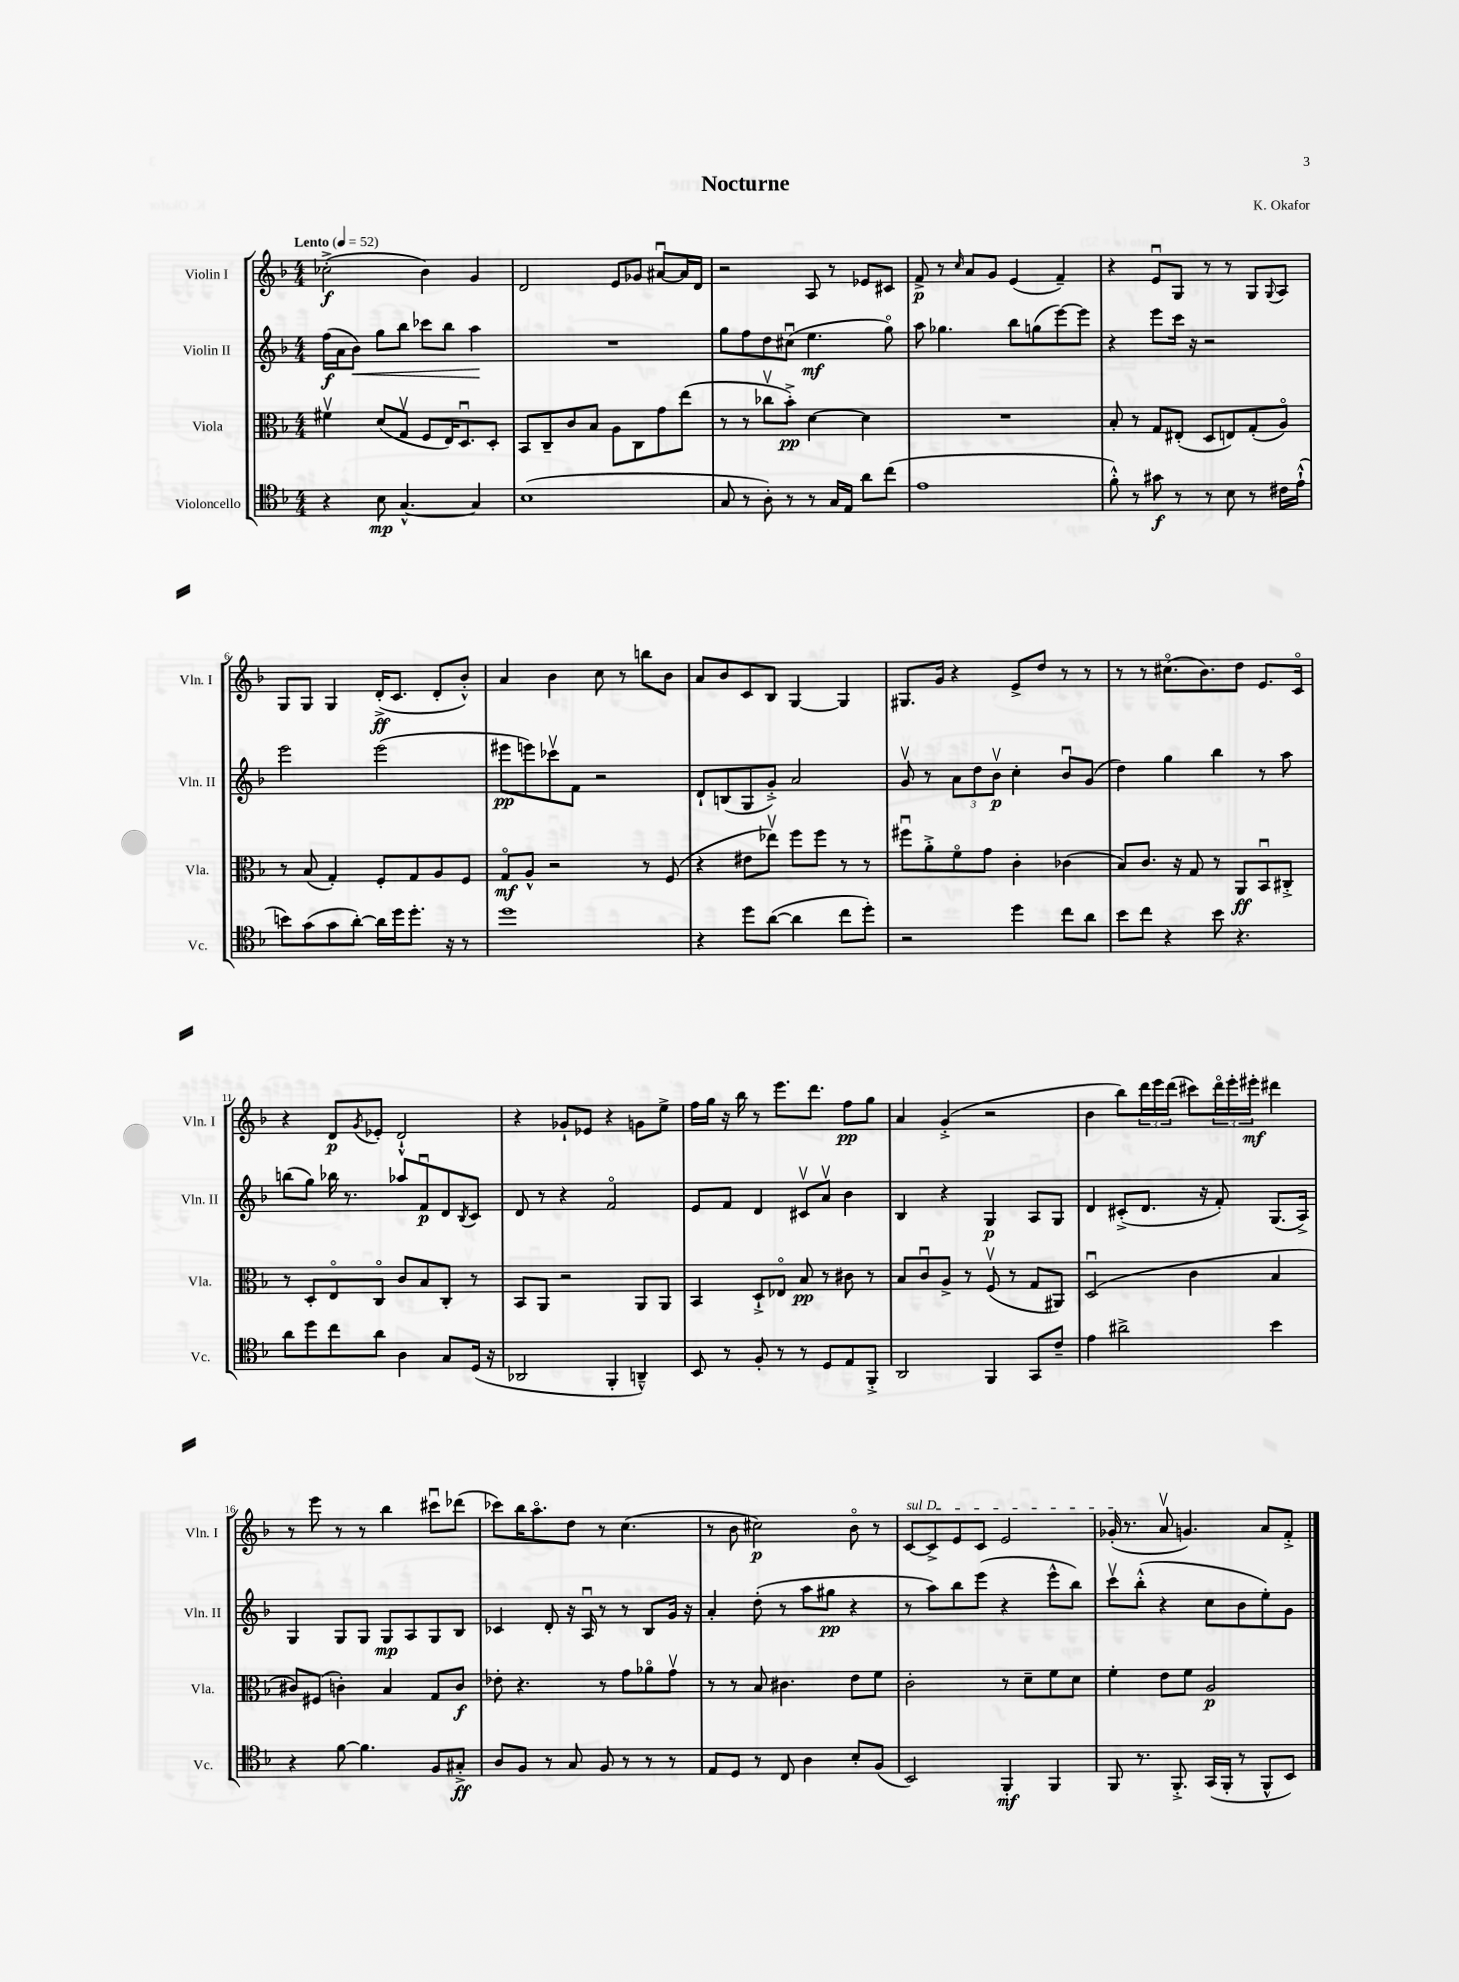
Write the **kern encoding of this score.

**kern	**dynam	**kern	**dynam	**kern	**dynam	**kern	**dynam
*part4	*part4	*part3	*part3	*part2	*part2	*part1	*part1
*staff4	*staff4	*staff3	*staff3	*staff2	*staff2	*staff1	*staff1
*I"Violoncello	*	*I"Viola	*	*I"Violin II	*	*I"Violin I	*
*I'Vc.	*	*I'Vla.	*	*I'Vln. II	*	*I'Vln. I	*
*clefC4	*	*clefC3	*	*clefG2	*	*clefG2	*
*k[b-]	*	*k[b-]	*	*k[b-]	*	*k[b-]	*
*M4/4	*	*M4/4	*	*M4/4	*	*M4/4	*
*MM52	*	*MM52	*	*MM52	*	*MM52	*
=1	=1	=1	=1	=1	=1	=1	=1
!	!	!	!	!	!	!LO:TX:a:B:t=Lento	!
4r	.	4f#Xv\	.	(16ff\LL	f	(2cc-X'^\	f
.	.	.	.	16a\J	.	.	.
!	!	!	!	!	!LO:HP:b	!	!
.	.	.	.	8b-\J)	<	.	.
8B-\	mp	(8d/L	.	8gg\L	.	.	.
[4.G^^/	.	8Gv/J	.	8bb-\J	.	.	.
.	.	8F/L	.	8ccc-X\L	.	4b-\)	.
.	.	16E/K)	.	8bb-\J	.	.	.
.	.	8.Du/	.	.	.	.	.
4G/]	.	.	.	4aa\	.	4g/	.
.	.	8D'/J	.	.	.	.	.
.	.	.	.	.	[	.	.
=2	=2	=2	=2	=2	=2	=2	=2
(1B-	.	8BB-/L	.	1r	.	2d/	.
.	.	8C~/	.	.	.	.	.
.	.	8c/	.	.	.	.	.
.	.	8B-/J	.	.	.	.	.
.	.	8A\L	.	.	.	8e/L	.
.	.	8C\	.	.	.	8g-X/J	.
.	.	8g\	.	.	.	[8a#Xu/L	.
.	.	(8ee\J	.	.	.	16a#/L]	.
.	.	.	.	.	.	16d/JJ	.
=3	=3	=3	=3	=3	=3	=3	=3
8G/	.	8r	.	8gg\L	.	2r	.
8r	.	8r	.	8ff\	.	.	.
8A'\)	.	8cc-Xv\L	.	8dd\	.	.	.
8r	.	8b-'^\J)	pp	(8cc#Xu\J	.	.	.
8r	.	[4d\	.	4.ee\	mf	8A/	.
16G/LL	.	.	.	.	.	8r	.
16E/JJ	.	.	.	.	.	.	.
8a\L	.	4d\]	.	.	.	8e-X/L	.
(8cc\J	.	.	.	8gg\)	.	8c#X/J	.
=4	=4	=4	=4	=4	=4	=4	=4
1e	.	1r	.	8aa\	.	8f^/	p
.	.	.	.	4.gg-X\	.	8r	.
.	.	.	.	.	.	16qqcc/	.
.	.	.	.	.	.	8a/L	.
.	.	.	.	.	.	8g/J	.
.	.	.	.	8bb-\L	.	(4e/	.
.	.	.	.	(8ggn\	.	.	.
.	.	.	.	[8eee\)	.	4f~/)	.
.	.	.	.	8eee\J]	.	.	.
=5	=5	=5	=5	=5	=5	=5	=5
8f'^^\)	.	8B-'/	.	4r	.	4r	.
8r	.	8r	.	.	.	.	.
8g#X\	f	8G/L	.	8eee\L	.	8eu/L	.
8r	.	(8E#X'/J	.	16ccc\Jk	.	8G/J	.
.	.	.	.	16r	.	.	.
8r	.	8D/L	.	2r	.	8r	.
8B-\	.	8En/)	.	.	.	8r	.
8r	.	(8G'/	.	.	.	8G/L	.
.	.	.	.	.	.	8qqG/	.
16c#X\LL	.	8A/J)	.	.	.	8A/J	.
(16e`^^\JJ	.	.	.	.	.	.	.
!!LO:LB:g=z
=6	=6	=6	=6	=6	=6	=6	=6
8bn\L)	.	8r	.	2eee\	.	8G/L	.
(8g\	.	(8B-/	.	.	.	8G/J	.
8g\	.	4G'/)	.	.	.	4G/	.
[8a'\J)	.	.	.	.	.	.	.
16a\LL]	.	8F'/L	.	(2eee\	.	(16d'^/KL	ff
16dd\J	.	.	.	.	.	8.c/J	.
8.dd'\J	.	8G/	.	.	.	.	.
.	.	8A/	.	.	.	8d'/L	.
16r	.	.	.	.	.	.	.
8r	.	8F/J	.	.	.	8b-'^^/J)	.
=7	=7	=7	=7	=7	=7	=7	=7
1dd	.	8G/L	mf	8eee#X\L	pp	4a/	.
.	.	8A^^/J	.	8eeen\)	.	.	.
.	.	2r	.	8ccc-Xv\	.	4b-\	.
.	.	.	.	8f\J	.	.	.
.	.	.	.	2r	.	8cc\	.
.	.	.	.	.	.	8r	.
.	.	8r	.	.	.	8bbn\L	.
.	.	(8F/	.	.	.	8b-\J	.
=8	=8	=8	=8	=8	=8	=8	=8
4r	.	4r	.	8d`/L	.	8a/L	.
.	.	.	.	(8Bn/	.	8b-/	.
8dd\L	.	8e#X\L	.	8G/	.	8c/	.
([8a\J	.	8ee-Xv\J)	.	8g'^/J)	.	8B-/J	.
4a\]	.	8ff\L	.	2a/	.	[4G/	.
.	.	8ff\J	.	.	.	.	.
8cc\L	.	8r	.	.	.	4G/]	.
8dd'\J)	.	8r	.	.	.	.	.
=9	=9	=9	=9	=9	=9	=9	=9
2r	.	8ff#Xu\L	.	8gv/	.	8.G#X/L	.
.	.	8a'^\	.	8r	.	.	.
.	.	.	.	.	.	16g/Jk	.
.	.	8f\	.	12a\L	.	4r	.
.	.	.	.	12dd\	.	.	.
.	.	8g\J	.	.	.	.	.
.	.	.	.	12b-v\J	p	.	.
4dd\	.	4c'\	.	4cc'\	.	8e^/L	.
.	.	.	.	.	.	8dd/J	.
8cc\L	.	(4c-X\	.	8b-u/L	.	8r	.
8a\J	.	.	.	(8g/J	.	8r	.
=10	=10	=10	=10	=10	=10	=10	=10
8b-\L	.	8B-/L)	.	4dd\)	.	8r	.
8cc\J	.	8.c/J	.	.	.	8r	.
4r	.	.	.	4gg\	.	(8.cc#X\L	.
.	.	16r	.	.	.	.	.
.	.	8G/	.	.	.	.	.
.	.	.	.	.	.	8.b-\)	.
8b-\	.	8r	.	4bb-\	.	.	.
4.r	.	8AA/L	ff	.	.	8dd\J	.
.	.	8BB-u/	.	8r	.	8.e/L	.
.	.	8C#X'^/J	.	8aa\	.	.	.
.	.	.	.	.	.	16c/Jk	.
!!LO:LB:g=z
=11	=11	=11	=11	=11	=11	=11	=11
8a\L	.	8r	.	(8bbn\L	.	4r	.
8dd\	.	8D'/L	.	8gg\J)	.	.	.
8cc\	.	8E/	.	16bb-X\	.	8d/L	p
.	.	.	.	8.r	.	.	.
.	.	.	.	.	.	8qg/	.
8a\J	.	8C/J	.	.	.	8e-X'/J	.
4A\	.	8c/L	.	8aa-X/L	.	2d`^^/	.
.	.	8B-/	.	8fu/	p	.	.
8G/L	.	8C'/J	.	8d/	.	.	.
.	.	.	.	8qB-/	.	.	.
(16D/Jk	.	8r	.	8c/J	.	.	.
16r	.	.	.	.	.	.	.
=12	=12	=12	=12	=12	=12	=12	=12
2AA-X/	.	8BB-/L	.	8d/	.	4r	.
.	.	8AA/J	.	8r	.	.	.
.	.	2r	.	4r	.	8g-X`/L	.
.	.	.	.	.	.	8e-X/J	.
4FF'/	.	.	.	2f/	.	4r	.
4AAn~^^/)	.	8AA/L	.	.	.	8gn\L	.
.	.	8AA/J	.	.	.	8ee^\J	.
=13	=13	=13	=13	=13	=13	=13	=13
8BB-/	.	4BB-/	.	8e/L	.	16ff\LL	.
.	.	.	.	.	.	16gg\JJ	.
8r	.	.	.	8f/J	.	16r	.
.	.	.	.	.	.	16bb-\	.
8F'/	.	8D`^/L	.	4d/	.	8r	.
8r	.	8E-X/J	.	.	.	8.eee\L	.
8r	.	8B-/	pp	8c#Xv/L	.	.	.
.	.	.	.	.	.	8.ddd\J	.
8D/L	.	8r	.	8av/J	.	.	.
8E/	.	8c#X\	.	4b-\	.	8ff\L	pp
8FF'^/J	.	8r	.	.	.	8gg\J	.
=14	=14	=14	=14	=14	=14	=14	=14
2AA/	.	8B-/L	.	4B-/	.	4a/	.
.	.	8cu/	.	.	.	.	.
.	.	8A^/J	.	4r	.	(4g'^/	.
.	.	8r	.	.	.	.	.
4FF/	.	(8Fv/	.	4G/	p	2r	.
.	.	8r	.	.	.	.	.
8GG/L	.	8G/L	.	8A/L	.	.	.
8c~/J	.	8AA#X/J)	.	8G/J	.	.	.
=15	=15	=15	=15	=15	=15	=15	=15
4e\	.	(2Du/	.	4d/	.	4b-\	.
2a#X^\	.	.	.	(8c#X'^/L	.	8bb-\L)	.
.	.	.	.	8.d/J	.	24ddd\L	.
.	.	.	.	.	.	24eee\	.
.	.	.	.	.	.	(24ddd\JJ	.
.	.	4c\	.	.	.	8ccc#X\L)	.
.	.	.	.	16r	.	.	.
.	.	.	.	8f'/)	.	24ddd\L	.
.	.	.	.	.	.	24eee'\	.
.	.	.	.	.	.	24eee#X'\JJ	mf
4b-\	.	4B-/	.	(8.G/L	.	4ddd#X\	.
.	.	.	.	16A^/Jk)	.	.	.
!!LO:LB:g=z
=16	=16	=16	=16	=16	=16	=16	=16
4r	.	8c#X/L)	.	4G/	.	8r	.
.	.	(8F#X/J	.	.	.	8eee\	.
[8f\	.	4cn'\)	.	8G/L	.	8r	.
4.f\]	.	.	.	8G/J	.	8r	.
.	.	4B-/	.	8G/L	mp	4bb-\	.
.	.	.	.	8A/	.	.	.
8F/L	.	8G/L	.	8G/	.	8ccc#Xu\L	.
8G#X'^/J	ff	8c/J	f	8B-/J	.	(8ddd-X\J	.
=17	=17	=17	=17	=17	=17	=17	=17
8A/L	.	8e-X'\	.	4c-X/	.	8ccc-X\L)	.
8F/J	.	4.r	.	.	.	16bb-\K	.
.	.	.	.	.	.	8.aa\	.
8r	.	.	.	8d'/	.	.	.
8G/	.	.	.	16r	.	8dd\J	.
.	.	.	.	16Au/	.	.	.
8F/	.	8r	.	8r	.	8r	.
8r	.	8g\L	.	8r	.	(4.cc\	.
8r	.	8a-X\	.	8B-/L	.	.	.
8r	.	8gv\J	.	16g/Jk	.	.	.
.	.	.	.	16r	.	.	.
=18	=18	=18	=18	=18	=18	=18	=18
8E/L	.	8r	.	4a'/	.	8r	.
8D/J	.	8r	.	.	.	8b-\	.
8r	.	8B-/	.	(8dd'\	.	2cc#X\)	p
8C/	.	4.c#X\	.	8r	.	.	.
4A\	.	.	.	8aa\L	.	.	.
.	.	.	.	8gg#X\J	pp	.	.
8B-'/L	.	8e\L	.	4r	.	8b-\	.
(8F/J	.	8f\J	.	.	.	8r	.
=19	=19	=19	=19	=19	=19	=19	=19
!	!	!	!	!	!	!LO:TX:a:i:t=sul D	!
2BB-/)	.	2c'\	.	8r	.	[8c/L	.
.	.	.	.	8aa\L)	.	8c^/]	.
.	.	.	.	8bb-\	.	8e/	.
.	.	.	.	(8eee\J	.	8c/J	.
4FF'/	mf	8r	.	4r	.	2e/	.
.	.	8d~\L	.	.	.	.	.
4FF/	.	8f\	.	8eee^^\L	.	.	.
.	.	8d\J	.	8bb-\J)	.	.	.
=20	=20	=20	=20	=20	=20	=20	=20
8FF/	.	4f'\	.	8cccv\L	.	(16g-X'/	.
.	.	.	.	.	.	8.r	.
8.r	.	.	.	(8bb-'^^\J	.	.	.
.	.	8e\L	.	4r	.	8av/	.
8.FF'^/	.	.	.	.	.	.	.
.	.	8f\J	.	.	.	4.gn/)	.
(16GG/LL	.	2A/	p	8cc\L	.	.	.
16FF'/JJ	.	.	.	.	.	.	.
8r	.	.	.	8b-\	.	.	.
8FF^^/L	.	.	.	8ee'\)	.	8a/L	.
8BB-/J)	.	.	.	8g\J	.	8f'^/J	.
==	==	==	==	==	==	==	==
*-	*-	*-	*-	*-	*-	*-	*-
